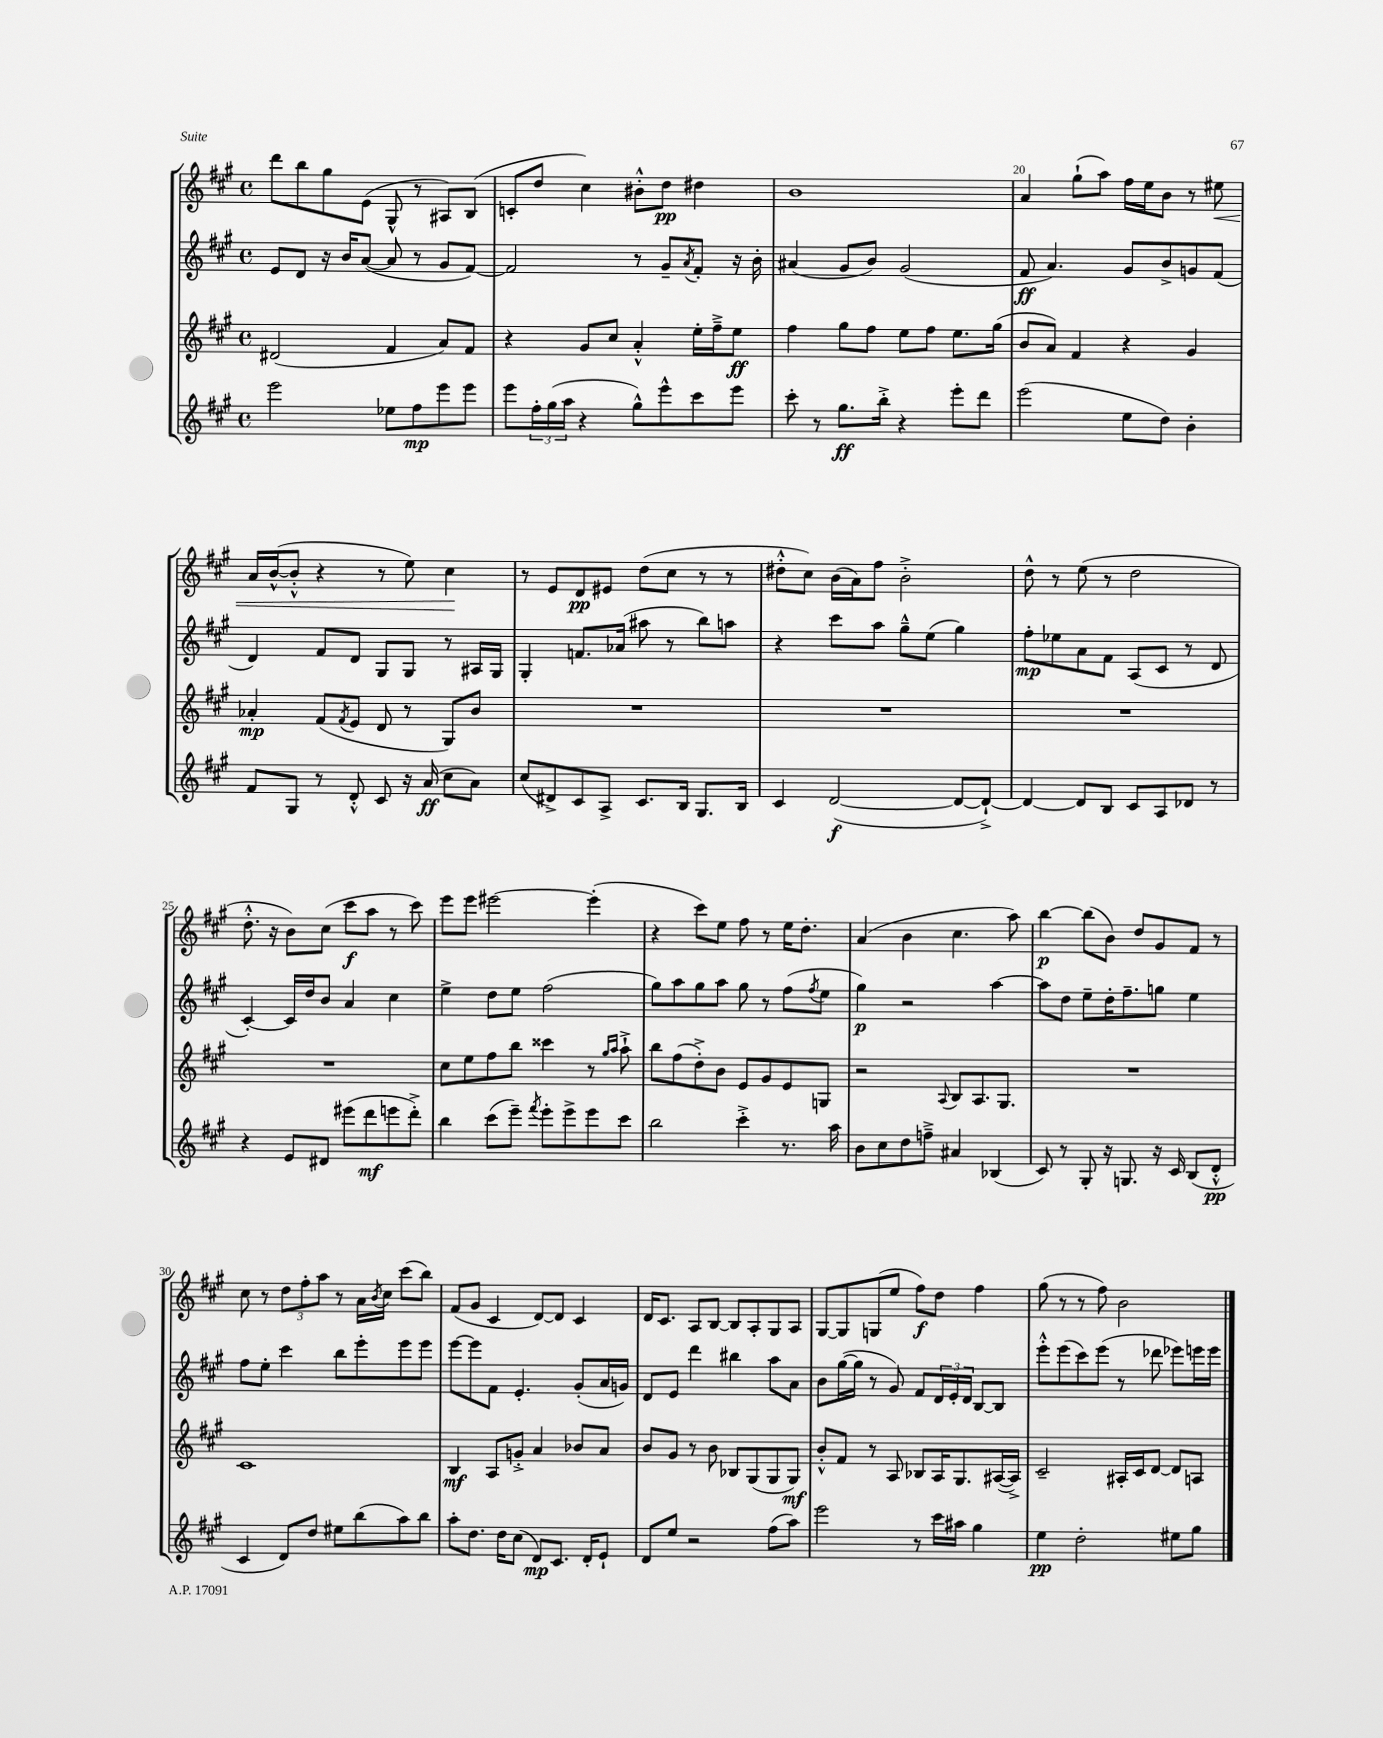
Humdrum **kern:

**kern	**kern	**kern	**kern
*staff4	*staff3	*staff2	*staff1
*clefG2	*clefG2	*clefG2	*clefG2
*k[f#c#g#]	*k[f#c#g#]	*k[f#c#g#]	*k[f#c#g#]
*M4/4	*M4/4	*M4/4	*M4/4
*met(c)	*met(c)	*met(c)	*met(c)
2eee\	(2d#/	8e/L	8ddd\L
.	.	8d/J	8bb\
.	.	16r	8gg#\
.	.	16b/LK	.
.	.	([8a/J	(8e\J
8ee-\L	4f#/	8a/]	8G#^^/
8ff#\	.	8r	8r
8eee\	8a/L)	8g#/L	8A#/L)
8eee\J	8f#/J	[8f#/J)	(8B/J
=	=	=	=
8eee\L	4r	2f#/]	8c'/L
24ff#'\L	.	.	8dd/J
(24gg#\	.	.	.
24aa\JJ	.	.	.
4r	8g#/L	.	4cc#\)
.	8cc#/J	.	.
8gg#^^\L)	4a'^^/	8r	8b#'^^\L
8eee^^\	.	8g#~/L	8dd\J
.	.	8qa/	.
8ccc#\	16ee'\LL	8f#'/J	4dd#\
.	16ff#~^\J	.	.
8eee\J	8ee\J	16r	.
.	.	16b'\	.
=	=	=	=
8ccc#'\	4ff#\	(4a#/	1b
8r	.	.	.
8.gg#\L	8gg#\L	8g#/L	.
.	8ff#\J	8b/J)	.
16bb'^\Jk	.	.	.
4r	8ee\L	(2g#/	.
.	8ff#\J	.	.
8eee'\L	8.ee\L	.	.
8ddd\J	.	.	.
.	(16gg#\Jk	.	.
=	=	=	=
(2eee\	8b/L	8f#/	4a/
.	8a/J)	4.a/)	.
.	4f#/	.	(8gg#`\L
.	.	.	8aa\J)
8ee\L	4r	8g#/L	16ff#\LL
.	.	.	16ee\J
8dd\J)	.	8b^/	8b\J
4b'\	4g#/	8g/	8r
.	.	(8f#/J	8ee#\
=	=	=	=
8f#/L	4a-'/	4d/)	16a/LL
.	.	.	([16b^^/J
8G#/J	.	.	8b'^^/]J
8r	(8f#/L	8f#/L	4r
.	8qf#/	.	.
8d'^^/	8e/J	8d/J	.
8c#/	8d/	8G#/L	8r
16r	8r	8G#/J	8ee\)
(16a/	.	.	.
8cc#\L	8G#/L)	8r	4cc#\
8a\J)	8b/J	16A#/LL	.
.	.	16G#/JJ	.
=	=	=	=
(8cc#/L	1r	4G#'/	8r
8d#^/)	.	.	8e/L
8c#/	.	8.f/L	8d/
8A^/J	.	.	8e#/J
.	.	(16a-/Jk	.
8.c#/L	.	8aa#\	(8dd\L
.	.	8r	8cc#\J
16B/Jk	.	.	.
8.G#/L	.	8bb\L)	8r
.	.	8aa\J	8r
16B/Jk	.	.	.
=	=	=	=
4c#/	1r	4r	8dd#'^^\L
.	.	.	8cc#\J)
([2d/	.	8ccc#\L	(16b\LL
.	.	.	16a\J)
.	.	8aa\J	8ff#\J
.	.	8gg#~^^\L	2b'^\
.	.	(8ee\J	.
8d/_L	.	4gg#\)	.
8d`^/_J)	.	.	.
=	=	=	=
4d/_	1r	8ff#'\L	8dd^^\
.	.	8ee-\	8r
8d/]L	.	8a\	(8ee\
8B/J	.	8f#\J	8r
8c#/L	.	(8A/L	2dd\
8A/	.	8c#/J	.
8d-/J	.	8r	.
8r	.	8d/	.
=	=	=	=
4r	1r	[4c#'/)	8.dd'^^\
.	.	.	16r
8e/L	.	16c#/]LL	8b\L)
.	.	16dd/J	.
8d#/J	.	8b/J	(8cc#\J
(8eee#\L	.	4a/	8ccc#\L
8ddd\	.	.	8aa\J
8eee\	.	4cc#\	8r
8ddd'^\J)	.	.	8ccc#\)
=	=	=	=
4bb\	8cc#\L	4ee^\	8eee\L
.	8ee\	.	8eee\J
(8ccc#\L	8ff#\	8dd\L	[2eee#\
8eee~\J)	8bb\J	8ee\J	.
8qfff#/	.	.	.
8eee'\L	4ccc##\	(2ff#\	.
8eee^\	.	.	.
8eee\	8r	.	(4eee#'\]
.	16qqgg#/LL	.	.
.	16qqaa/JJ	.	.
8ccc#\J	8aa`^\	.	.
=	=	=	=
2bb\	8bb\L	8gg#\L)	4r
.	(8ff#\	8aa\	.
.	8dd'^\)	8gg#\	8ccc#\L)
.	8b\J	8aa\J	8ee\J
4ccc#'^\	8e/L	8gg#\	8ff#\
.	8g#/	8r	8r
8.r	8e/	(8ff#\L	16ee\LK
.	.	.	8.dd'\J
.	.	8qff#/	.
.	8G/J	8ee\J	.
16aa\	.	.	.
=	=	=	=
8b\L	2r	4gg#\)	(4a/
8cc#\	.	.	.
8dd\	.	2r	4b\
8ff~^\J	.	.	.
.	8qqA/	.	.
4a#/	8B/L	.	4.cc#\
.	8.A/	.	.
(4B-/	.	[4aa\	.
.	8.G#/J	.	.
.	.	.	8aa\)
=	=	=	=
8c#/)	1r	8aa\]L	[4bb\
8r	.	8dd\J	.
8G#'/	.	8ee~\L	(8bb\]L
16r	.	16dd'\K	8b\J)
8.G/	.	8.ff#~\	.
.	.	.	8dd/L
16r	.	8gg\J	8g#/
16c#/	.	.	.
(8B/L	.	4ee\	8f#/J
8d'^^/J	.	.	8r
=	=	=	=
4c#/	1c#	8ff#\L	8cc#\
.	.	8ee'\J	8r
8d/L)	.	4ccc#\	12dd\L
.	.	.	12ff#'\
8dd/J	.	.	.
.	.	.	12aa\J
8ee#\L	.	8bb\L	8r
(8bb\	.	8eee'\	16a\LL
.	.	.	8qb/
.	.	.	16cc#\JJ
8aa\)	.	8eee\	(8ccc#\L
8bb\J	.	8eee\J	8bb\J)
=	=	=	=
8aa'\L	4B/	[8eee\L	(8f#/L
8.dd\J	.	8eee\]	8g#/J
.	8A/L	8f#\J	4c#/
16dd\LK	.	.	.
(8cc#\J	8g'^/J	4.e'/	.
8d/L)	4a/	.	[8d/L)
8.c#/J	.	.	8d/]J
.	8b-/L	(8g#'/L	4c#/
16d'/LK	.	.	.
8e`/J	8a/J	16a/L	.
.	.	16g/JJ)	.
=	=	=	=
8d/L	8b/L	8d/L	16d/LK
.	.	.	8.c#/J
8ee/J	8g#/J	8e/J	.
2r	8r	4ddd\	8A/L
.	8b\	.	[8B/J
.	8B-/L	4bb#\	8B/]L
.	(8G#/	.	8A'/
(8ff#\L	8G#/	8aa\L	8G#/
8aa\J)	8G#/J)	8a\J	8A/J
=	=	=	=
2eee\	8b'^^/L	8b\L	[8G#/L
.	8f#/J	([16gg#\L	8G#/]
.	.	16gg#\]JJ	.
.	8r	8r	(8G/
.	8A/	8g#/)	8ee/J
8r	8B-/L	8f#/L	8ff#\L)
16ccc#\LL	16A/K	24d/L	8dd\J
.	.	24e'/	.
16aa#\JJ	8.G#/	.	.
.	.	24d/JJ	.
4gg#\	.	[8B/L	4ff#\
.	([16A#/L	8B/]J	.
.	16A#^/]JJ)	.	.
=	=	=	=
4ee\	2c#~/	8eee'^^\L	(8gg#\
.	.	(8eee\	8r
2dd'\	.	8ccc#\)	8r
.	.	(8eee\J	8ff#\)
.	16A#'/LL	8r	2b\
.	16c#/J	.	.
.	[8d/J	8ddd-\	.
8ee#\L	8d/]L	8eee-\L)	.
8gg#\J	8A/J	16eee\L	.
.	.	16eee\JJ	.
==	==	==	==
*-	*-	*-	*-
